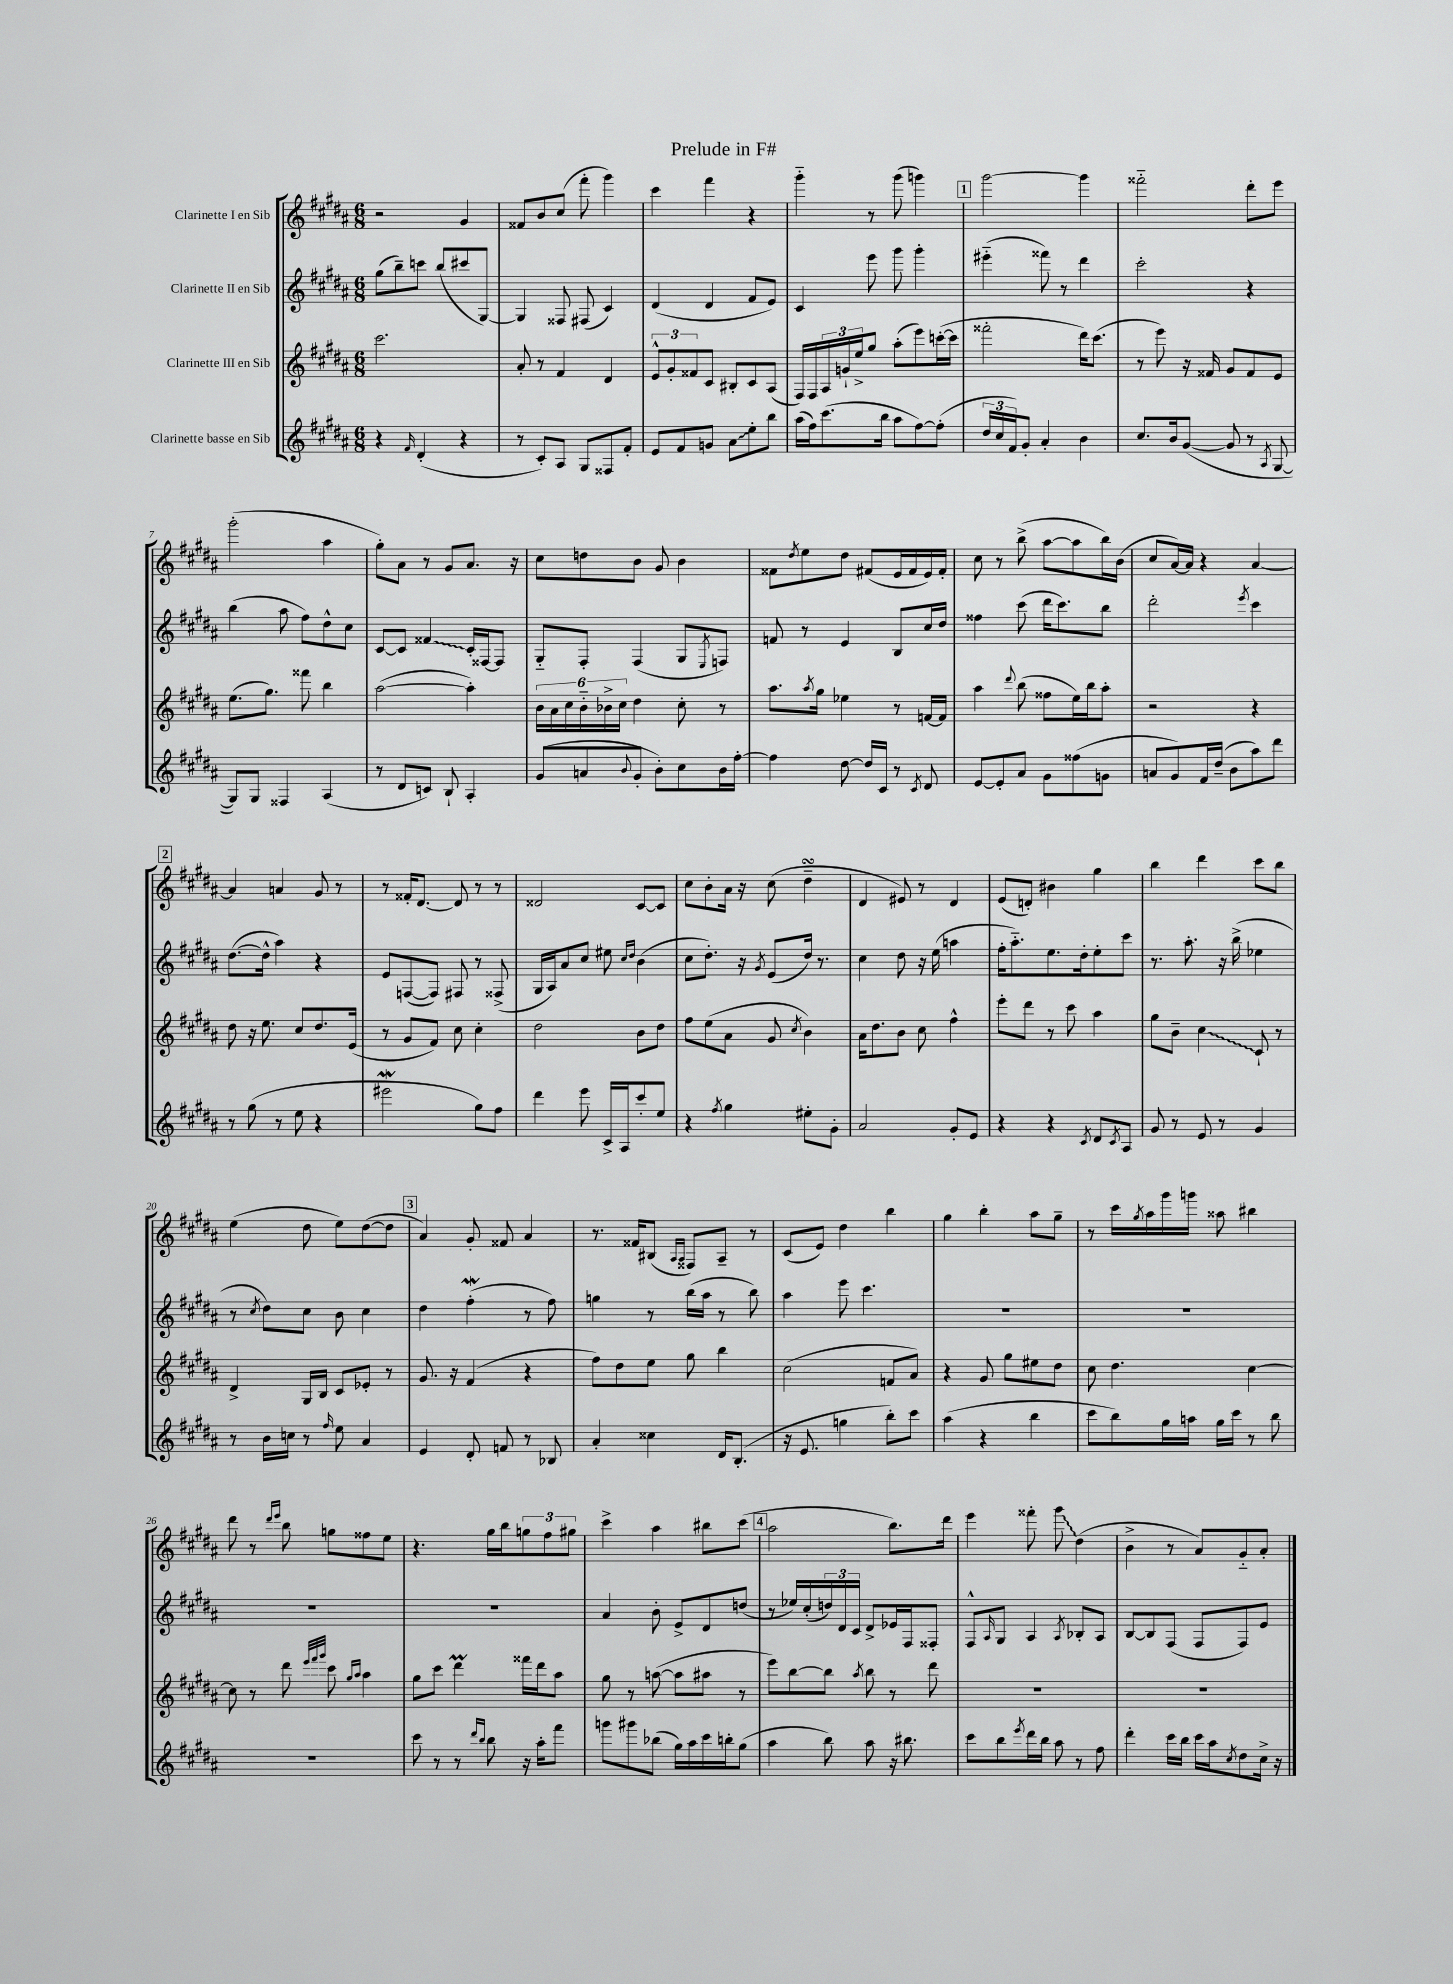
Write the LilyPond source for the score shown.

\header { title = "Prelude in F#" }
<<
\new StaffGroup <<
\new Staff = "s0" \with { instrumentName = "Clarinette I en Sib" } {
    \clef treble \key b \major \numericTimeSignature \time 6/8
    r2 gis'4 |
    fisis'8 b'8 cis''8( fis'''8-. gis'''4) |
    cis'''4 fis'''4 r4 |
    gis'''4-_ r8 gis'''8( g'''4) |
    \mark \markup { \box "1" } gis'''2~ gis'''4 |
    fisis'''2-_ dis'''8-. e'''8 |
    gis'''2-.( ais''4 |
    gis''8-.) ais'8 r8 gis'8 ais'8. r16 |
    cis''8 d''8 b'8 gis'8 b'4 |
    fisis'8 \acciaccatura { dis''8 } e''8 dis''8 fis'8( e'16 fis'16 e'16) fis'16-. |
    cis''8 r8 b''8->( ais''8~ ais''8 b''16) b'16( |
    cis''8 ais'16~) ais'16 r4 ais'4~ |
    \mark \markup { \box "2" } ais'4 a'4 gis'8 r8 |
    r8 fisis'16-. dis'8.~ dis'8 r8 r8 |
    disis'2 cis'8~ cis'8 |
    cis''8 b'8-. ais'16 r16 cis''8( dis''4--\turn |
    dis'4 eis'8) r8 dis'4 |
    e'8( d'8-.) bis'4 gis''4 |
    b''4 dis'''4 cis'''8 b''8 |
    e''4( dis''8 e''8) dis''8~( dis''8 |
    \mark \markup { \box "3" } ais'4) gis'8-. fisis'8 ais'4 |
    r8. fisis'16 bis8( \grace { ais16 ais16 } fisis8) ais8-- r8 |
    cis'8( e'8) dis''4 b''4 |
    gis''4 b''4-. ais''8 gis''8-- |
    r8 cis'''16 \acciaccatura { gis''8 } ais''16 gis'''16 g'''16 aisis''8 bis''4 |
    dis'''8 r8 \grace { dis'''16 e'''16 } b''8 g''8 fisis''8 e''8 |
    r4. gis''16 b''16 \tuplet 3/2 { g''8 fis''8 gis''8 } |
    cis'''4-> ais''4 bis''8 cis'''8( |
    \mark \markup { \box "4" } ais''2 b''8.) dis'''16 |
    e'''4 fisis'''8-. \once \override Glissando.style = #'zigzag gis'''8\glissando dis''4( |
    b'4-> r8 ais'8) gis'8-_ ais'8-. \bar "|." |
}
\new Staff = "s1" \with { instrumentName = "Clarinette II en Sib" } {
    \clef treble \key b \major \numericTimeSignature \time 6/8
    gis''8( b''8--) c'''8 b''8( cis'''8 gis8~) |
    gis4 fisis8 fis8( cis'4) |
    dis'4( dis'4 fis'8 e'8) |
    cis'4 e'''8 gis'''8 gis'''4-. |
    \mark \markup { \box "1" } eis'''4-_( fisis'''8) r8 dis'''4 |
    cis'''2-. r4 |
    b''4( ais''8 fis''8) dis''8-^ cis''8 |
    cis'8~ cis'8 \once \override Glissando.style = #'zigzag fisis'4\glissando cis'16-. fisis16~ fisis8 |
    gis8-_ fis8-. fis4( gis8 \acciaccatura { e8 } f8) |
    f'8 r8 e'4 b8 cis''16 dis''16 |
    fisis''4 cis'''8( dis'''16 cis'''8.) b''8 |
    dis'''2-. \acciaccatura { e'''8 } cis'''4 |
    \mark \markup { \box "2" } dis''8.~( dis''16-^ ais''4) r4 |
    e'8 f8~( f8) fis8 r8 fisis8->( |
    gis16 ais16) ais'8 cis''8 eis''8 \grace { cis''16 dis''16 } b'4( |
    cis''8 dis''8.-.) r16 \acciaccatura { gis'8 } e'8( dis''16) r8. |
    cis''4 dis''8 r16 e''16( a''4 |
    fis''16-. ais''8.-_) e''8. dis''16-. e''8-. cis'''8 |
    r8. ais''8.-. r16 b''16->( ees''4 |
    r8 \acciaccatura { cis''8 } dis''8) cis''8 b'8 cis''4 |
    \mark \markup { \box "3" } dis''4 fis''4-.\mordent( r8 fis''8) |
    g''4 r8 b''16( ais''16 r8 b''8) |
    ais''4 e'''8 cis'''4. |
    R2. |
    R2. |
    R2. |
    R2. |
    ais'4 b'8-. e'8-> dis'8 d''8( |
    \mark \markup { \box "4" } r8 ees''16) cis''16-.( \tuplet 3/2 { d''16) dis'16 cis'16 } dis'8-> ees'16 fis16 fisis8-. |
    fis8-^ \grace { ais16 } gis8 ais4 \acciaccatura { ais8 } bes8-. ais8 |
    b8~ b8 fis8( fis8 fis8) e'8 \bar "|." |
}
\new Staff = "s2" \with { instrumentName = "Clarinette III en Sib" } {
    \clef treble \key b \major \numericTimeSignature \time 6/8
    cis'''2. |
    ais'8-. r8 fis'4 dis'4 |
    \tuplet 3/2 { e'8-^ gis'8-. fisis'8 } cis'8 bis8-. cis'8 ais8( |
    fis16) fis16 \tuplet 3/2 { ais16 g'16-! e''16-> } gis''8 ais''8-.( e'''8) c'''16~-.( c'''16 |
    \mark \markup { \box "1" } fisis'''2-. dis'''16) cis'''8.( |
    r8 e'''8) r16 fisis'16 gis'8 fisis'8 e'8 |
    e''8.( gis''8.) fisis'''8 b''4 |
    ais''2~( ais''4-.) |
    \tuplet 6/4 { b'16 ais'16 cis''16 b'16-_ bes'16-> cis''16 } dis''4 cis''8-. r8 |
    ais''8. \acciaccatura { ais''8 } gis''16 ees''4 r8 f'16~ f'16 |
    ais''4 \appoggiatura { dis'''8 } b''8( fisis''8 e''16) b''16 ais''8-. |
    r2 r4 |
    \mark \markup { \box "2" } dis''8 r16 e''8. cis''8 dis''8. e'16( |
    r8 gis'8 fis'8) cis''8 cis''4-. |
    dis''2 b'8 dis''8 |
    fis''8 e''8( ais'8 gis'8 \acciaccatura { cis''8 } b'4) |
    ais'16 dis''8. b'8 cis''8 fis''4-^ |
    e'''8-. dis'''8 r8 cis'''8 ais''4 |
    gis''8 b'8-- \once \override Glissando.style = #'zigzag cis''4\glissando cis'8-! r8 |
    dis'4-> gis16 b16 cis'8 ees'8-. r8 |
    \mark \markup { \box "3" } gis'8. r16 fis'4( r4 |
    fis''8) dis''8 e''8 gis''8 b''4 |
    cis''2( f'8 ais'8) |
    r4 gis'8 gis''8 eis''8 dis''8 |
    cis''8 dis''4. cis''4~ |
    cis''8 r8 dis'''8 \grace { e'''32 fis'''32 gis'''32 } cis'''8 \grace { gis''16 ais''16 } ais''4 |
    gis''8 cis'''8 dis'''4\prall fisis'''16 dis'''16 ais''8 |
    gis''8 r8 a''8~( a''8 ais''8 r8 |
    \mark \markup { \box "4" } e'''8) b''8~ b''8 \acciaccatura { ais''8 } b''8 r8 dis'''8 |
    R2. |
    R2. \bar "|." |
}
\new Staff = "s3" \with { instrumentName = "Clarinette basse en Sib" } {
    \clef treble \key b \major \numericTimeSignature \time 6/8
    r4 \grace { fis'16 } dis'4-.( r4 |
    r8 cis'8-.) ais8 gis8 fisis8 fis'8-. |
    e'8 fis'8 g'8 \once \override Glissando.style = #'zigzag ais'8\glissando e''8-. b''8 |
    ais''16( fis''16) cis'''8.( b''16 ais''8 fis''8~) fis''8-.( |
    \mark \markup { \box "1" } \tuplet 3/2 { dis''16 cis''16 fis'16) } gis'8-. ais'4-. b'4 |
    cis''8. b'16 gis'8~( gis'8 r8 \acciaccatura { ais8 } gis8~ |
    gis8) gis8 fisis4 ais4( |
    r8 dis'8 c'8) b8-! ais4-. |
    gis'8( a'8 \appoggiatura { b'8 } gis'8-. b'8-.) cis''8 b'16 fis''16~-. |
    fis''4 dis''8~ dis''16 cis'16 r8 \acciaccatura { cis'8 } dis'8 |
    e'8~ e'8-. ais'8 gis'8 fisis''8( g'8 |
    a'8 gis'8) fis'16 dis''16--( b'8 ais''8) dis'''8 |
    \mark \markup { \box "2" } r8 gis''8( r8 e''8 r4 |
    eis'''2\mordent gis''8) fis''8 |
    dis'''4 e'''8 cis'16-> ais16 cis'''8-. e''8 |
    r4 \acciaccatura { fis''8 } gis''4 eis''8-. gis'8-. |
    ais'2 gis'8-. e'8 |
    r4 r4 \acciaccatura { cis'8 } dis'8 \acciaccatura { cis'8 } ais8 |
    gis'8 r8 e'8 r8 gis'4 |
    r8 b'16 c''16 r8 \grace { fis''16 } e''8 ais'4 |
    \mark \markup { \box "3" } e'4 dis'8-. f'8 r8 bes8 |
    ais'4-. cisis''4 dis'16 b8.-.( |
    r16 e'8. g''4 b''8-.) cis'''8 |
    ais''4( r4 b''4 |
    cis'''8 b''8) gis''16 a''16 gis''16 cis'''16 r8 b''8 |
    R2. |
    cis'''8 r8 r8 \grace { dis'''16 b''16 } b''8 r16 ais''16-. fis'''8 |
    g'''8 gis'''8 bes''8( gis''16) ais''16 cis'''16 b''16-. gis''8( |
    \mark \markup { \box "4" } ais''4 b''8) ais''8 r16 bis''8. |
    cis'''8 b''8 \acciaccatura { e'''8 } dis'''16 b''16 ais''8 r8 fis''8 |
    dis'''4-. cis'''16 b''16 cis'''16 ais''16 \acciaccatura { cis''8 } dis''8 cis''16-> r16 \bar "|." |
}
>>
>>
